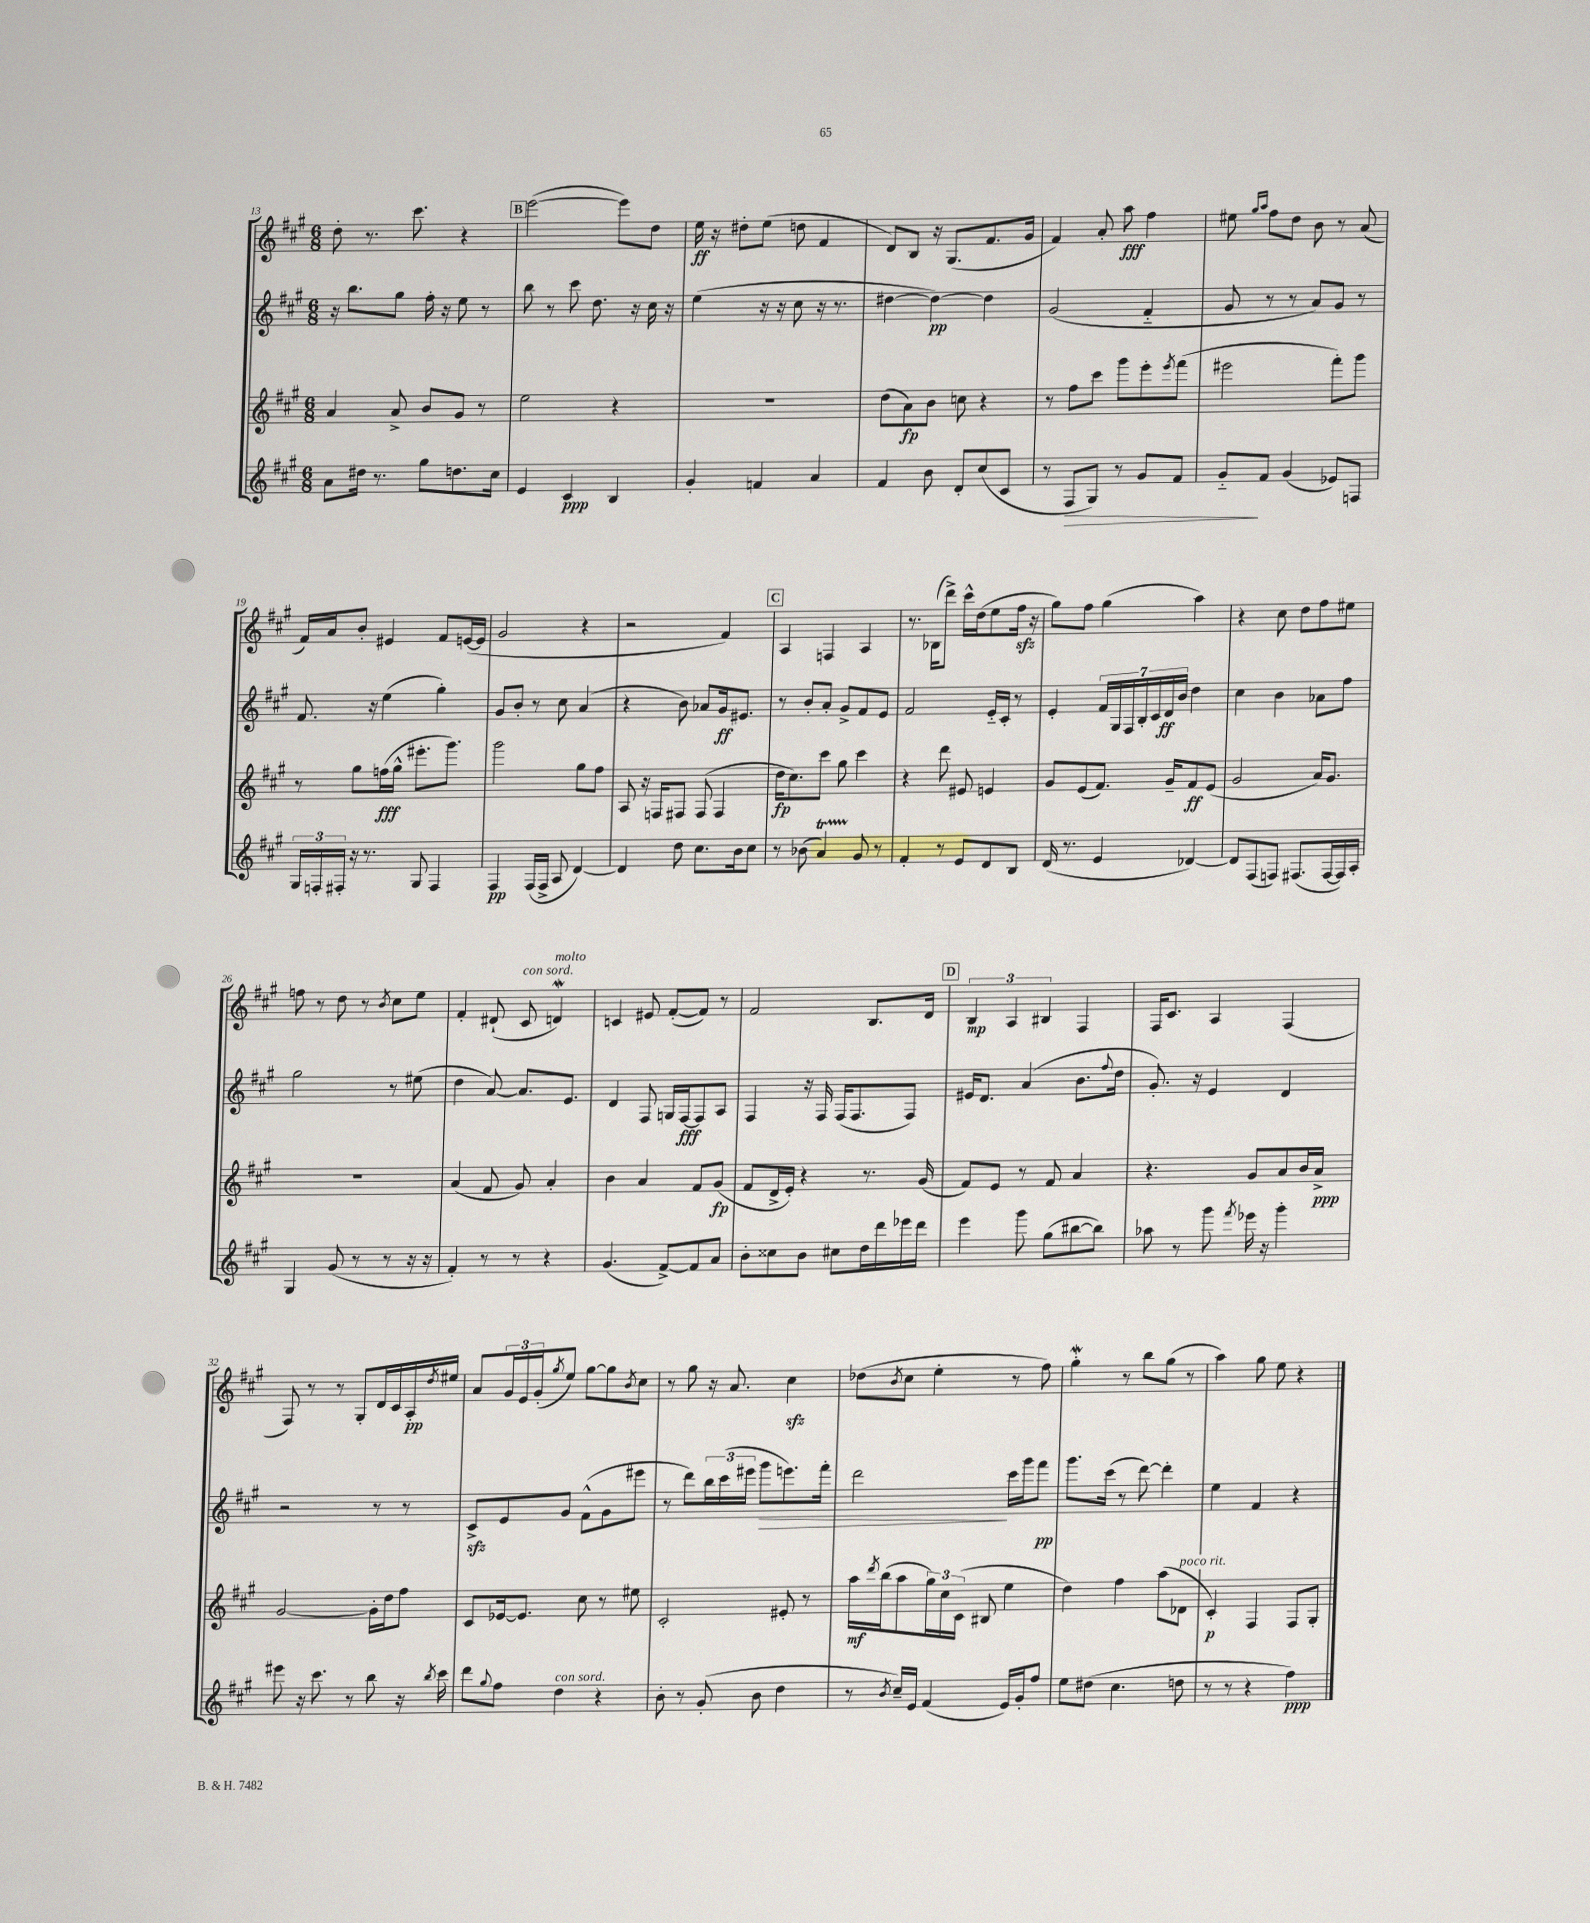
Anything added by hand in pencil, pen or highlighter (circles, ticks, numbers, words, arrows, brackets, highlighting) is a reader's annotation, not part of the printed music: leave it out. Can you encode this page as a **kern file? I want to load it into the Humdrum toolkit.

**kern	**dynam	**kern	**dynam	**kern	**dynam	**kern	**dynam
*part4	*part4	*part3	*part3	*part2	*part2	*part1	*part1
*staff4	*staff4	*staff3	*staff3	*staff2	*staff2	*staff1	*staff1
*clefG2	*	*clefG2	*	*clefG2	*	*clefG2	*
*k[f#c#g#]	*	*k[f#c#g#]	*	*k[f#c#g#]	*	*k[f#c#g#]	*
*M6/8	*	*M6/8	*	*M6/8	*	*M6/8	*
=13	=13	=13	=13	=13	=13	=13	=13
8a\L	.	4a/	.	16r	.	8dd'\	.
.	.	.	.	8.bb\L	.	.	.
16dd#X\Jk	.	.	.	.	.	8.r	.
8.r	.	.	.	.	.	.	.
.	.	8a^/	.	8gg#\J	.	.	.
.	.	.	.	.	.	8.ccc#\	.
8gg#\L	.	8b/L	.	16ff#'\	.	.	.
.	.	.	.	16r	.	.	.
8.ddn\	.	8g#/J	.	8ee\	.	4r	.
.	.	8r	.	8r	.	.	.
16cc#\Jk	.	.	.	.	.	.	.
!!LO:REH:place=s1:t=B
=14	=14	=14	=14	=14	=14	=14	=14
4e/	.	2ee\	.	8bb\	.	([2eee\	.
.	.	.	.	8r	.	.	.
4c#/	ppp	.	.	8ccc#\	.	.	.
.	.	.	.	8.dd\	.	.	.
4B/	.	4r	.	.	.	8eee\L])	.
.	.	.	.	16r	.	.	.
.	.	.	.	16cc#\	.	8dd\J	.
.	.	.	.	16r	.	.	.
=15	=15	=15	=15	=15	=15	=15	=15
4g#'/	.	2.r	.	(4ee\	.	16ee\	ff
.	.	.	.	.	.	16r	.
.	.	.	.	.	.	8dd#X'\L	.
4fn/	.	.	.	16r	.	(8ee\J	.
.	.	.	.	16r	.	.	.
.	.	.	.	8cc#\	.	8ddn\	.
4a/	.	.	.	16r	.	4f#/	.
.	.	.	.	8.r	.	.	.
=16	=16	=16	=16	=16	=16	=16	=16
4f#/	.	(8dd\L	.	[4dd#X\	.	8d/L)	.
.	.	8a\)	fp	.	.	8B/J	.
8b\	.	8b\J	.	4dd#\_)	pp	16r	.
.	.	.	.	.	.	(8.G#/L	.
8d'/L	.	8ccn\	.	.	.	.	.
(8cc#/	.	4r	.	4dd#\]	.	8.f#/	.
8c#/J	.	.	.	.	.	.	.
.	.	.	.	.	.	16g#/Jk	.
=17	=17	=17	=17	=17	=17	=17	=17
8r	.	8r	.	(2g#/	.	4f#/)	.
!	!LO:HP:b	!	!	!	!	!	!
8F#/L	>	8ff#\L	.	.	.	.	.
8G#/J)	.	8ccc#\J	.	.	.	8a'/	.
8r	.	8ggg#\L	.	.	.	8aa\	fff
8g#/L	.	8eee'\	.	4f#/	.	4ff#\	.
.	.	8qeee/	.	.	.	.	.
8f#/J	.	(8fff#\J	.	.	.	.	.
=18	=18	=18	=18	=18	=18	=18	=18
8g#/L	.	2eee#X\	.	8g#/	.	8ee#X\	.
.	.	.	.	.	.	16qqgg#/LL	.
.	.	.	.	.	.	16qqaa/JJ	.
8f#/J	]	.	.	8r	.	8ff#\L	.
(4g#/	.	.	.	8r	.	8dd\J	.
.	.	.	.	8a/L)	.	8b\	.
8e-X/L)	.	8fff#'\L)	.	8g#/J	.	8r	.
8Fn/J	.	8ggg#\J	.	8r	.	(8a/	.
!!LO:LB:g=z
=19	=19	=19	=19	=19	=19	=19	=19
24G#/LL	.	8r	.	8.f#/	.	16f#/LL)	.
24Fn'/	.	.	.	.	.	.	.
.	.	.	.	.	.	16a/J	.
24F#X'/JJ	.	.	.	.	.	.	.
16r	.	8gg#\L	.	.	.	8b'/J	.
8.r	.	.	.	16r	.	.	.
.	.	(16ffn\L	fff	(4ee\	.	4e#X/	.
.	.	16gg#^^\JJ	.	.	.	.	.
8G#/	.	8.eee#X'\L	.	.	.	.	.
4F#/	.	.	.	4gg#'\)	.	8f#/L	.
.	.	8.ggg#\J)	.	.	.	.	.
.	.	.	.	.	.	([16en/L	.
.	.	.	.	.	.	16e/JJ]	.
=20	=20	=20	=20	=20	=20	=20	=20
4F#/	pp	2ggg#\	.	8g#/L	.	2g#/	.
.	.	.	.	8b'/J	.	.	.
(16F#/LL	.	.	.	8r	.	.	.
16F#^/JJ	.	.	.	.	.	.	.
8A/	.	.	.	8cc#\	.	.	.
[4d/)	.	8gg#\L	.	(4a/	.	4r	.
.	.	8ff#\J	.	.	.	.	.
=21	=21	=21	=21	=21	=21	=21	=21
4d/]	.	8A/	.	4r	.	2r	.
.	.	16r	.	.	.	.	.
.	.	16Fn/KL	.	.	.	.	.
8dd\	.	8F#X/J	.	8b\)	.	.	.
8.cc#\L	.	(8F#/	.	8a-X/L	.	.	.
.	.	4F#/	.	16g#/k	ff	4f#/)	.
16b\k	.	.	.	8.e#X/J	.	.	.
8cc#\J	.	.	.	.	.	.	.
!!LO:REH:place=s1:t=C
=22	=22	=22	=22	=22	=22	=22	=22
8r	.	16dd\KL	fp	8r	.	4A/	.
.	.	8.cc#\)	.	.	.	.	.
(8b-X\	.	.	.	8b'/L	.	.	.
4aT/)	.	8ccc#\J	.	8a'/J	.	4Fn/	.
.	.	8gg#\	.	8g#^/L	.	.	.
8g#/	.	4ccc#\	.	8f#/	.	4A/	.
8r	.	.	.	8e/J	.	.	.
=23	=23	=23	=23	=23	=23	=23	=23
4f#'/	.	4r	.	2f#/	.	8.r	.
.	.	.	.	.	.	(16B-X\KL	.
8r	.	8ddd\	.	.	.	8ddd^\J)	.
8e/L	.	8e#X/	.	.	.	16ccc#^^\LL	.
.	.	.	.	.	.	(16dd\J	.
8d/	.	4en/	.	16e/LL	.	8ee\	.
.	.	.	.	16c#'/JJ	.	.	.
8B/J	.	.	.	8r	.	16ff#zz\Jk	.
.	.	.	.	.	.	16r	.
=24	=24	=24	=24	=24	=24	=24	=24
(16d/	.	8g#/L	.	4e'/	.	8gg#\L)	.
8.r	.	.	.	.	.	.	.
.	.	(8e/	.	.	.	8ff#\J	.
4e/	.	8.f#/J)	.	28f#/LL	.	(4gg#\	.
.	.	.	.	28G#/	.	.	.
.	.	.	.	28F#/	.	.	.
.	.	.	.	28B'/	.	.	.
.	.	.	.	28c#/	.	.	.
.	.	.	.	28d/	ff	.	.
.	.	16g#~/KL	.	.	.	.	.
.	.	.	.	28b/JJ	.	.	.
[4d-X/)	.	8f#/	ff	4dd\	.	4aa\)	.
.	.	(8e/J	.	.	.	.	.
=25	=25	=25	=25	=25	=25	=25	=25
8d-/L]	.	2g#/	.	4cc#\	.	4r	.
(8F#/	.	.	.	.	.	.	.
8Fn/J)	.	.	.	4b\	.	8cc#\	.
(8.F#X/L	.	.	.	.	.	8dd\L	.
.	.	16a/KL)	.	8a-X\L	.	8ff#\	.
[16F#/L	.	8.g#/J	.	.	.	.	.
16F#/])	.	.	.	8ff#\J	.	8ee#X\J	.
16A'/JJ	.	.	.	.	.	.	.
!!LO:LB:g=z
=26	=26	=26	=26	=26	=26	=26	=26
4G#/	.	2.r	.	2gg#\	.	8ffn\	.
.	.	.	.	.	.	8r	.
(8g#/	.	.	.	.	.	8dd\	.
8r	.	.	.	.	.	8r	.
.	.	.	.	.	.	8qb/	.
8r	.	.	.	8r	.	8cc#\L	.
16r	.	.	.	(8ee#X\	.	8ee\J	.
16r	.	.	.	.	.	.	.
=27	=27	=27	=27	=27	=27	=27	=27
4f#'/)	.	(4a/	.	4dd\	.	4f#'/	.
8r	.	8f#/	.	[8a/)	.	(8d#X`/	.
!	!	!	!	!	!	!LO:TX:a:i:t=con sord.	!
8r	.	8g#/)	.	8.a/L]	.	8c#/	.
!	!	!	!	!	!	!LO:TX:a:i:t=molto	!
4r	.	4a'/	.	.	.	4dnw/)	.
.	.	.	.	8.e/J	.	.	.
=28	=28	=28	=28	=28	=28	=28	=28
(4.g#/	.	4b\	.	4d/	.	4cn/	.
.	.	4a/	.	8F#/	.	8e#X/	.
[8f#^/L)	.	.	.	16Gn/LL	.	([8f#'/L	.
.	.	.	.	[16F#/J	fff	.	.
8f#/]	.	8f#/L	.	8F#/]	.	8f#/J])	.
8a/J	.	(8g#/J	fp	8A/J	.	8r	.
=29	=29	=29	=29	=29	=29	=29	=29
8b'\L	.	8f#/L	.	4F#/	.	2f#/	.
8cc##X\	.	16d^/L	.	.	.	.	.
.	.	16e'/JJ)	.	.	.	.	.
8b\J	.	4r	.	16r	.	.	.
.	.	.	.	16F#/	.	.	.
8cc#X\L	.	.	.	(16F#/KL	.	.	.
.	.	.	.	8.F#/	.	.	.
16dd\L	.	8.r	.	.	.	8.B/L	.
16ddd\	.	.	.	.	.	.	.
16eee-X\	.	.	.	8F#/J)	.	.	.
16ddd\JJ	.	(16g#/	.	.	.	16d/Jk	.
!!LO:REH:place=s1:t=D
=30	=30	=30	=30	=30	=30	=30	=30
4eee\	.	8f#/L)	.	16e#X/KL	.	6B/	mp
.	.	.	.	8.d/J	.	.	.
.	.	8e/J	.	.	.	.	.
.	.	.	.	.	.	6A/	.
8ggg#\	.	8r	.	(4a/	.	.	.
.	.	.	.	.	.	6B#X/	.
(8gg#\L	.	8f#/	.	.	.	.	.
[8bb#X\	.	4a/	.	8.b\L	.	4F#/	.
8bb#\J])	.	.	.	.	.	.	.
.	.	.	.	8qqff#/	.	.	.
.	.	.	.	16dd\Jk	.	.	.
=31	=31	=31	=31	=31	=31	=31	=31
8aa-X\	.	4.r	.	8.g#'/)	.	16F#/KL	.
.	.	.	.	.	.	8.c#/J	.
8r	.	.	.	.	.	.	.
.	.	.	.	16r	.	.	.
8ggg#\	.	.	.	4e/	.	4A/	.
8qfff#/	.	.	.	.	.	.	.
16eee-X\	.	8g#/L	.	.	.	.	.
16r	.	.	.	.	.	.	.
4ggg#'\	.	8a/	.	4d/	.	(4F#/	.
.	.	16b/L	.	.	.	.	.
.	.	16a^/JJ	ppp	.	.	.	.
!!LO:LB:g=z
=32	=32	=32	=32	=32	=32	=32	=32
8eee#X\	.	[2g#/	.	2r	.	8F#/)	.
16r	.	.	.	.	.	8r	.
8.ccc#\	.	.	.	.	.	.	.
.	.	.	.	.	.	8r	.
8r	.	.	.	.	.	8G#'/L	.
8bb\	.	16g#'\LL]	.	8r	.	16d/L	.
.	.	16dd\J	.	.	.	16c#/	.
16r	.	8ff#\J	.	8r	.	16A'/	pp
8qbb/	.	.	.	.	.	8qdd/	.
16ccc#\	.	.	.	.	.	16ee#X/JJ	.
=33	=33	=33	=33	=33	=33	=33	=33
8ddd\L	.	8c#/L	.	8c#zz^/L	.	8a/L	.
8qqgg#/	.	.	.	.	.	.	.
8ff#\J	.	[16e-X/k	.	8e/	.	24g#/L	.
.	.	.	.	.	.	24e/	.
.	.	8.e-/J]	.	.	.	.	.
.	.	.	.	.	.	(24g#'/J	.
.	.	.	.	.	.	8qgg#/	.
!LO:TX:a:i:t=con sord.	!	!	!	!	!	!	!
4dd\	.	.	.	8g#/J	.	8ee/J)	.
.	.	8cc#\	.	(8f#^^\L	.	[8gg#\L	.
4r	.	8r	.	8g#\	.	8gg#\]	.
.	.	.	.	.	.	8qb/	.
.	.	8ee#X\	.	8eee#X\J	.	8cc#\J	.
=34	=34	=34	=34	=34	=34	=34	=34
8b'\	.	2c#'/	.	8r	.	8r	.
8r	.	.	.	8ddd\L)	.	8gg#\	.
(8g#'/	.	.	.	24bb\L	.	16r	.
.	.	.	.	(24ccc#\	.	.	.
.	.	.	.	.	.	8.a/	.
.	.	.	.	24eee#X\JJ	.	.	.
!	!	!	!	!	!LO:HP:b	!	!
8b\	.	.	.	8ggg#\L	>	.	.
4dd\	.	8e#X'/	.	8.eeen\)	.	4cc#zz\	.
.	.	8r	.	.	.	.	.
.	.	.	.	16fff#'\Jk	.	.	.
=35	=35	=35	=35	=35	=35	=35	=35
8r	.	16aa\LL	mf	2ddd\	.	(8dd-X\L	.
.	.	8qddd/	.	.	.	.	.
.	.	(16bb\J	.	.	.	.	.
8qb/	.	.	.	.	.	8qb/	.
16cc#~/LL)	.	8aa\	.	.	.	8cc#\J	.
16e/JJ	.	.	.	.	.	.	.
(4f#/	.	24gg#\L)	.	.	.	4ee'\	.
.	.	24cc#\	.	.	.	.	.
.	.	(24c#\JJ	.	.	.	.	.
.	.	8B#X/	.	.	.	.	.
16e/LL)	.	4ee\	.	16ccc#\LL	]	8r	.
16g#'/J	.	.	.	16ggg#\J	.	.	.
8ff#/J	.	.	.	8fff#\J	pp	8ff#\)	.
=36	=36	=36	=36	=36	=36	=36	=36
8ee\L	.	4dd\)	.	8.ggg#\L	.	4gg#W'\	.
(8dd#X\J	.	.	.	.	.	.	.
.	.	.	.	(16ccc#\Jk	.	.	.
4.cc#\	.	4ff#\	.	8r	.	8r	.
.	.	.	.	[8ddd\)	.	8bb\L	.
.	.	(8aa\L	.	4ddd'\]	.	(8gg#\J	.
!	!	!LO:TX:a:i:t=poco rit.	!	!	!	!	!
8ddn\	.	8d-X\J	.	.	.	8r	.
=37	=37	=37	=37	=37	=37	=37	=37
8r	.	4c#'/)	p	4ee\	.	4aa\)	.
8r	.	.	.	.	.	.	.
4r	.	4F#/	.	4f#/	.	8gg#\	.
.	.	.	.	.	.	8ee\	.
4ff#\)	ppp	8F#/L	.	4r	.	4r	.
.	.	8G#'/J	.	.	.	.	.
==	==	==	==	==	==	==	==
*-	*-	*-	*-	*-	*-	*-	*-
